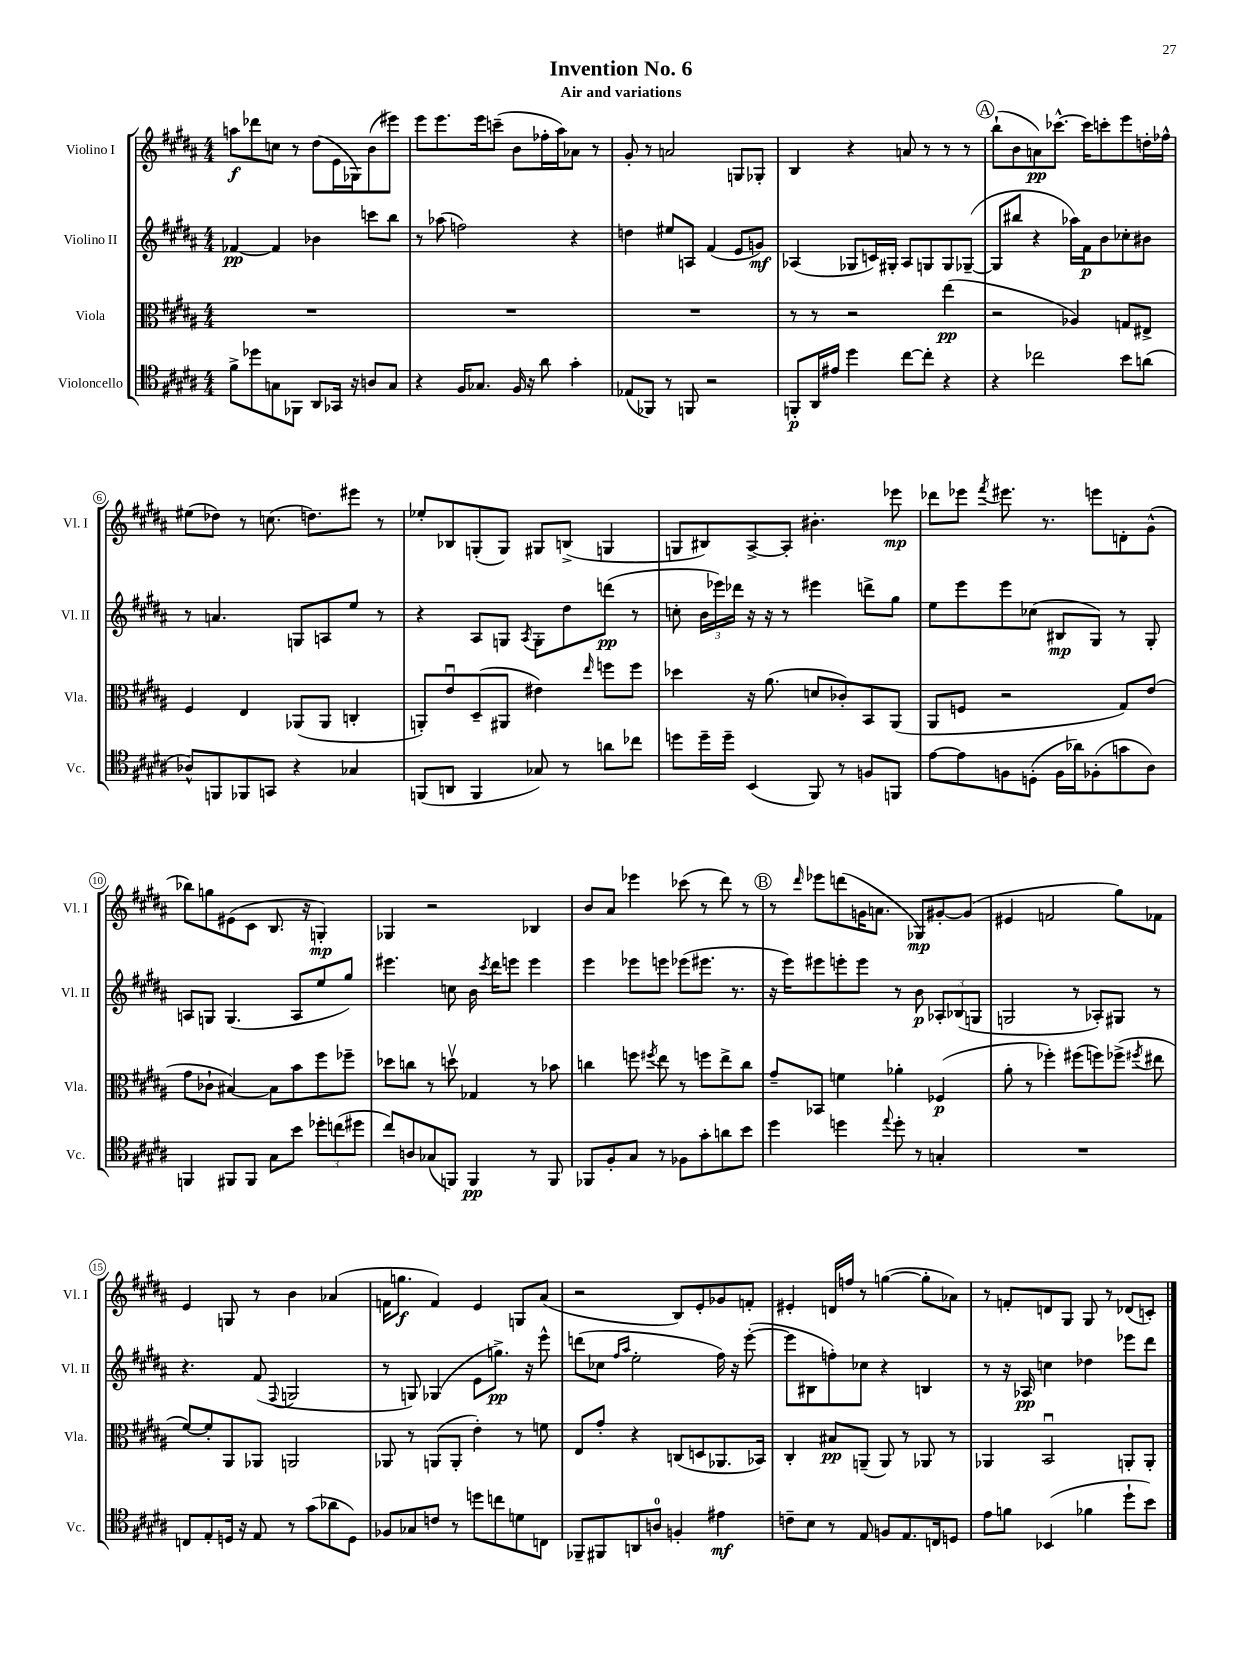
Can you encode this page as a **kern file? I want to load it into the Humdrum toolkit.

**kern	**dynam	**kern	**dynam	**kern	**dynam	**kern	**dynam
*part4	*part4	*part3	*part3	*part2	*part2	*part1	*part1
*staff4	*staff4	*staff3	*staff3	*staff2	*staff2	*staff1	*staff1
*I"Violoncello	*	*I"Viola	*	*I"Violino II	*	*I"Violino I	*
*I'Vc.	*	*I'Vla.	*	*I'Vl. II	*	*I'Vl. I	*
*clefC4	*	*clefC3	*	*clefG2	*	*clefG2	*
*k[f#c#g#d#a#]	*	*k[f#c#g#d#a#]	*	*k[f#c#g#d#a#]	*	*k[f#c#g#d#a#]	*
*M4/4	*	*M4/4	*	*M4/4	*	*M4/4	*
=1	=1	=1	=1	=1	=1	=1	=1
8f#^\L	.	1r	.	[4f-X/	pp	8aan\L	f
8dd-X\	.	.	.	.	.	8ddd-X\	.
8Gn\	.	.	.	4f-/]	.	8ccn\J	.
8FF-X\J	.	.	.	.	.	8r	.
8AA#/L	.	.	.	4b-X\	.	(8dd#\L	.
16GG-X/Jk	.	.	.	.	.	16e\L	.
16r	.	.	.	.	.	16G-X\J)	.
8An/L	.	.	.	8cccn\L	.	(8b\	.
8G/J	.	.	.	8bb\J	.	8eee#X\J)	.
=2	=2	=2	=2	=2	=2	=2	=2
4r	.	1r	.	8r	.	8eee\L	.
.	.	.	.	(8aa-X\	.	8.eee\	.
16F#/KL	.	.	.	2ffn\)	.	.	.
8.G-X/J	.	.	.	.	.	16eee\k	.
.	.	.	.	.	.	(8cccn~\J	.
16F#/	.	.	.	.	.	8b\L	.
16r	.	.	.	.	.	.	.
8a#\	.	.	.	.	.	16ff-X'\L	.
.	.	.	.	.	.	16aa#\J)	.
4g#'\	.	.	.	4r	.	8a-X\J	.
.	.	.	.	.	.	8r	.
=3	=3	=3	=3	=3	=3	=3	=3
(8E-X/L	.	1r	.	4ddn\	.	8g#'/	.
8FF-X/J)	.	.	.	.	.	8r	.
8r	.	.	.	8ee#X/L	.	2an/	.
8FFn/	.	.	.	8An/J	.	.	.
2r	.	.	.	(4f#/	.	.	.
.	.	.	.	8e/L	.	8Gn/L	.
.	.	.	.	8gn/J)	mf	8G-X'/J	.
=4	=4	=4	=4	=4	=4	=4	=4
8FFn'/L	p	8r	.	(4A-X/	.	4B/	.
16AA#/L	.	8r	.	.	.	.	.
16e#X/JJ	.	.	.	.	.	.	.
4dd#\	.	2r	.	8G-X/L	.	4r	.
.	.	.	.	16cn/L)	.	.	.
.	.	.	.	16G#X'/JJ	.	.	.
[8cc#\L	.	.	.	8A-/L	.	8an/	.
8cc#'\J]	.	.	.	8Gn/	.	8r	.
4r	.	(4ee\	pp	8G/	.	8r	.
.	.	.	.	([8G-X~/J	.	8r	.
!!LO:REH:place=s1:t=A
=5	=5	=5	=5	=5	=5	=5	=5
4r	.	2r	.	8G-/L]	.	(8bb`\L	.
.	.	.	.	8bb#X/J	.	8b\	.
2cc-X\	.	.	.	4r	.	8an\)	pp
.	.	.	.	.	.	[8.ccc-X^^\J	.
.	.	4A-X/)	.	16aa-X\LL)	.	.	.
.	.	.	.	16f#\J	p	16ccc-\KL]	.
.	.	.	.	8b\	.	8cccn'\	.
8b\L	.	8Gn/L	.	8cc-X'\	.	8eee\	.
(8an\J	.	8E#X^/J	.	8b#X\J	.	16ddn'\L	.
.	.	.	.	.	.	16ff-X^^\JJ	.
!!LO:LB:g=z
=6	=6	=6	=6	=6	=6	=6	=6
8A-X^^/L)	.	4F#/	.	8r	.	(8ee#X\L	.
8FFn/	.	.	.	4.an/	.	8dd-X\J)	.
8FF-X/	.	4E/	.	.	.	8r	.
8GGn/J	.	.	.	.	.	(8.ccn\	.
4r	.	(8AA-X/L	.	8Gn/L	.	.	.
.	.	.	.	.	.	8.ddn\L)	.
.	.	8AA-/J	.	8An/	.	.	.
4G-X/	.	4Cn'/	.	8ee/J	.	8eee#X\J	.
.	.	.	.	8r	.	8r	.
=7	=7	=7	=7	=7	=7	=7	=7
(8FFn/L	.	8AAn'/L)	.	4r	.	8ee-X'/L	.
8AAn/J	.	8eu/	.	.	.	8B-X/	.
4FF/	.	(8D#~/	.	8A#/L	.	(8Gn'/	.
.	.	8AA#X/J	.	8Gn/J	.	8G/J)	.
.	.	.	.	8qA#/	.	.	.
8G-X/)	.	4e#X\)	.	8G'\L	.	8G#X/L	.
8r	.	.	.	8dd#\	.	(8Bn^/J	.
.	.	16qqee/	.	.	.	.	.
8an\L	.	8ffn\L	.	(8dddn\J	pp	4Gn/	.
8cc-X\J	.	8ff\J	.	8r	.	.	.
=8	=8	=8	=8	=8	=8	=8	=8
8ddn\L	.	4dd-X\	.	8ccn'\	.	8Gn/L	.
16dd~\L	.	.	.	24b\LL	.	8B#X/)	.
.	.	.	.	24eee-X\)	.	.	.
16dd~\JJ	.	.	.	.	.	.	.
.	.	.	.	24ddd-X\JJ	.	.	.
(4BB/	.	16r	.	16r	.	[8A#^/	.
.	.	(8.a#\	.	16r	.	.	.
.	.	.	.	8r	.	8A#'/J]	.
8FF#/)	.	8dn/L	.	4eee#X\	.	4.b#X'\	.
8r	.	8c-X'/)	.	.	.	.	.
8Fn/L	.	8BB/	.	8dddn^\L	.	.	.
8FFn/J	.	(8AA#/J	.	8gg#\J	.	8eee-X\	mp
=9	=9	=9	=9	=9	=9	=9	=9
[8e\L	.	8AA#/L	.	8ee\L	.	8ddd-X\L	.
8e\]	.	8Fn/J	.	8eee\	.	8eee-X\J	.
.	.	.	.	.	.	8qfff#/	.
8Fn\	.	2r	.	8eee\	.	8.eee#X\	.
(8Dn'\J	.	.	.	(8cc-X\J	.	.	.
.	.	.	.	.	.	8.r	.
16F\LL	.	.	.	8B#X/L	mp	.	.
16a-X\J)	.	.	.	.	.	.	.
(8F-X'\	.	.	.	8G#/J)	.	8eeen\L	.
8gn\	.	8G#/L)	.	8r	.	8dn'\	.
8A#\J)	.	(8e/J	.	8G#'/	.	(8g#^^\J	.
!!LO:LB:g=z
=10	=10	=10	=10	=10	=10	=10	=10
4FFn/	.	8g#\L	.	8An/L	.	8bb-X\L)	.
.	.	8c-X`\J	.	8Gn/J	.	8ggn\	.
8FF#X/L	.	[4B#X/)	.	(4.G/	.	(8e#X\	.
8FF#/J	.	.	.	.	.	8c#\J	.
8G#\L	.	8B#\L]	.	.	.	8.B/	.
8b\J	.	8b\	.	8A/L	.	.	.
.	.	.	.	.	.	16r	.
12dd-X'\L	.	8ff#\	.	8ee/	.	4Gn'/)	mp
(12ccn\	.	.	.	.	.	.	.
.	.	8ff-X~\J	.	8gg#/J)	.	.	.
12dd#X\J	.	.	.	.	.	.	.
=11	=11	=11	=11	=11	=11	=11	=11
8cc#/L)	.	8dd-X\L	.	4.eee#X\	.	4G-X/	.
8An/	.	8ccn\J	.	.	.	.	.
(8G-X/	.	8r	.	.	.	2r	.
8FFn/J)	.	8ddnv\	.	8ccn\	.	.	.
4FF/	pp	4G-X/	.	16b\	.	.	.
.	.	.	.	8qccc#/	.	.	.
.	.	.	.	16ddd#\KL	.	.	.
.	.	.	.	8eeen\J	.	.	.
8r	.	8r	.	4eee\	.	4B-X/	.
8FF/	.	8b-X\	.	.	.	.	.
=12	=12	=12	=12	=12	=12	=12	=12
8FF-X/L	.	4ccn\	.	4eee\	.	8b/L	.
8F#'/	.	.	.	.	.	8a#/J	.
8G#/J	.	8ffn\	.	8eee-X\L	.	4eee-X\	.
.	.	8qff#X/	.	.	.	.	.
8r	.	8ee\	.	8eeen\J	.	.	.
8F-X\L	.	8r	.	(8eee-X\L	.	(8ccc-X\	.
8g#'\	.	8ffn\L	.	8.eee#X\J	.	8r	.
8an\	.	8ee^\	.	.	.	8ddd#\)	.
.	.	.	.	8.r	.	.	.
8b\J	.	8cc\J	.	.	.	8r	.
!!LO:REH:place=s1:t=B
=13	=13	=13	=13	=13	=13	=13	=13
4dd#\	.	8g#~/L	.	16r	.	8r	.
.	.	.	.	16eee\KL)	.	.	.
.	.	.	.	.	.	16qqddd#/	.
.	.	8BB-X/J	.	8eee#X\	.	8eee-X\L	.
4ddn\	.	4fn\	.	8eeen'\	.	(8dddn\	.
.	.	.	.	8eee\J	.	16gn\K	.
.	.	.	.	.	.	8.an\J	.
8qqee/	.	.	.	.	.	.	.
8dd'\	.	4a-X'\	.	8r	.	.	.
8r	.	.	.	8b\	p	8G-X/L)	mp
4Gn'/	.	(4F-X/	p	12A-X'/L	.	[8g#X'/	.
.	.	.	.	(12B-X/	.	.	.
.	.	.	.	.	.	(8g#/J]	.
.	.	.	.	12Gn/J	.	.	.
=14	=14	=14	=14	=14	=14	=14	=14
1r	.	8a#'\	.	2Gn/	.	4e#X/	.
.	.	8r	.	.	.	.	.
.	.	4ff-X'\)	.	.	.	2fn/	.
.	.	(8ff#X\L	.	8r	.	.	.
.	.	8ffn\)	.	8A-X'/L)	.	.	.
.	.	(8ff-X^\J	.	8G#X/J	.	8gg#\L)	.
.	.	8qff#X/	.	.	.	.	.
.	.	8ee#X\	.	8r	.	8f-X\J	.
!!LO:LB:g=z
=15	=15	=15	=15	=15	=15	=15	=15
8Cn/L	.	[8f#/L)	.	4.r	.	4e/	.
8E'/	.	8f#'/]	.	.	.	.	.
16Dn/Jk	.	8AA#/	.	.	.	8Gn/	.
16r	.	.	.	.	.	.	.
8E/	.	8AA-X/J	.	(8f#/	.	8r	.
.	.	.	.	8qqF#/	.	.	.
8r	.	2AAn/	.	2Gn/	.	4b\	.
(8g#\L	.	.	.	.	.	.	.
8a-X\	.	.	.	.	.	(4a-X/	.
8D\J)	.	.	.	.	.	.	.
=16	=16	=16	=16	=16	=16	=16	=16
8F-X/L	.	8AA-X/	.	8r	.	16fn\KL	.
.	.	.	.	.	.	8.ggn\J	f
8G-X/	.	8r	.	8Gn/)	.	.	.
8cn/J	.	(8AAn/L	.	(4G-X/	.	4f/)	.
8r	.	8AA'/J	.	.	.	.	.
8ddn\L	.	4e'\)	.	8e\L	.	4e/	.
8ccn\	.	.	.	8.ggn^\J)	pp	.	.
8dn\	.	8r	.	.	.	8Gn/L	.
.	.	.	.	16r	.	.	.
8Cn\J	.	8fn\	.	8eee^^\	.	(8a#/J	.
=17	=17	=17	=17	=17	=17	=17	=17
8FF-X~/L	.	8E/L	.	(8dddn\L	.	2r	.
8FF#X/	.	8g#'/J	.	8cc-X\J	.	.	.
.	.	.	.	16qqff#/LL	.	.	.
.	.	.	.	16qqaa#/JJ	.	.	.
8AAn/	.	4r	.	2ee'\	.	.	.
8An/J	.	.	.	.	.	.	.
4Fn'/	.	(8Cn/L	.	.	.	8B/L)	.
.	.	8Dn/	.	.	.	8e'/	.
4e#X\	mf	8.AA-X/	.	16ff#\)	.	8g-X/	.
.	.	.	.	16r	.	.	.
.	.	.	.	([8eee'\	.	8fn'/J	.
.	.	16BB-X/Jk)	.	.	.	.	.
=18	=18	=18	=18	=18	=18	=18	=18
8cn~\L	.	4C#'/	.	8eee\L]	.	4e#X'/	.
8B\J	.	.	.	8B#X\	.	.	.
8r	.	8B#X/L	pp	8ffn'\)	.	16dn/LL	.
.	.	.	.	.	.	16ffn/JJ	.
8E/	.	(8AAn~/J	.	8cc-X\J	.	8r	.
8Fn/L	.	8AA/)	.	4r	.	([4ggn\	.
8.E/	.	8r	.	.	.	.	.
.	.	8AA-X/	.	4Bn/	.	8gg'\L]	.
16Cn/k	.	.	.	.	.	.	.
8Dn/J	.	8r	.	.	.	8a-X\J)	.
=19	=19	=19	=19	=19	=19	=19	=19
8e\L	.	4AA-X/	.	8r	.	8r	.
8fn\J	.	.	.	16r	.	8fn'/L	.
.	.	.	.	16A-X/	pp	.	.
(4BB-X/	.	2BBu/	.	4ccn\	.	8dn/	.
.	.	.	.	.	.	8G#/J	.
4f-X\	.	.	.	4dd-X\	.	8G#/	.
.	.	.	.	.	.	8r	.
8dd#`\L	.	8AAn'/L	.	8eee-X\L	.	(8d-X/L	.
8b\J)	.	8AA'/J	.	8ddd#\J	.	8cn'/J)	.
==	==	==	==	==	==	==	==
*-	*-	*-	*-	*-	*-	*-	*-
